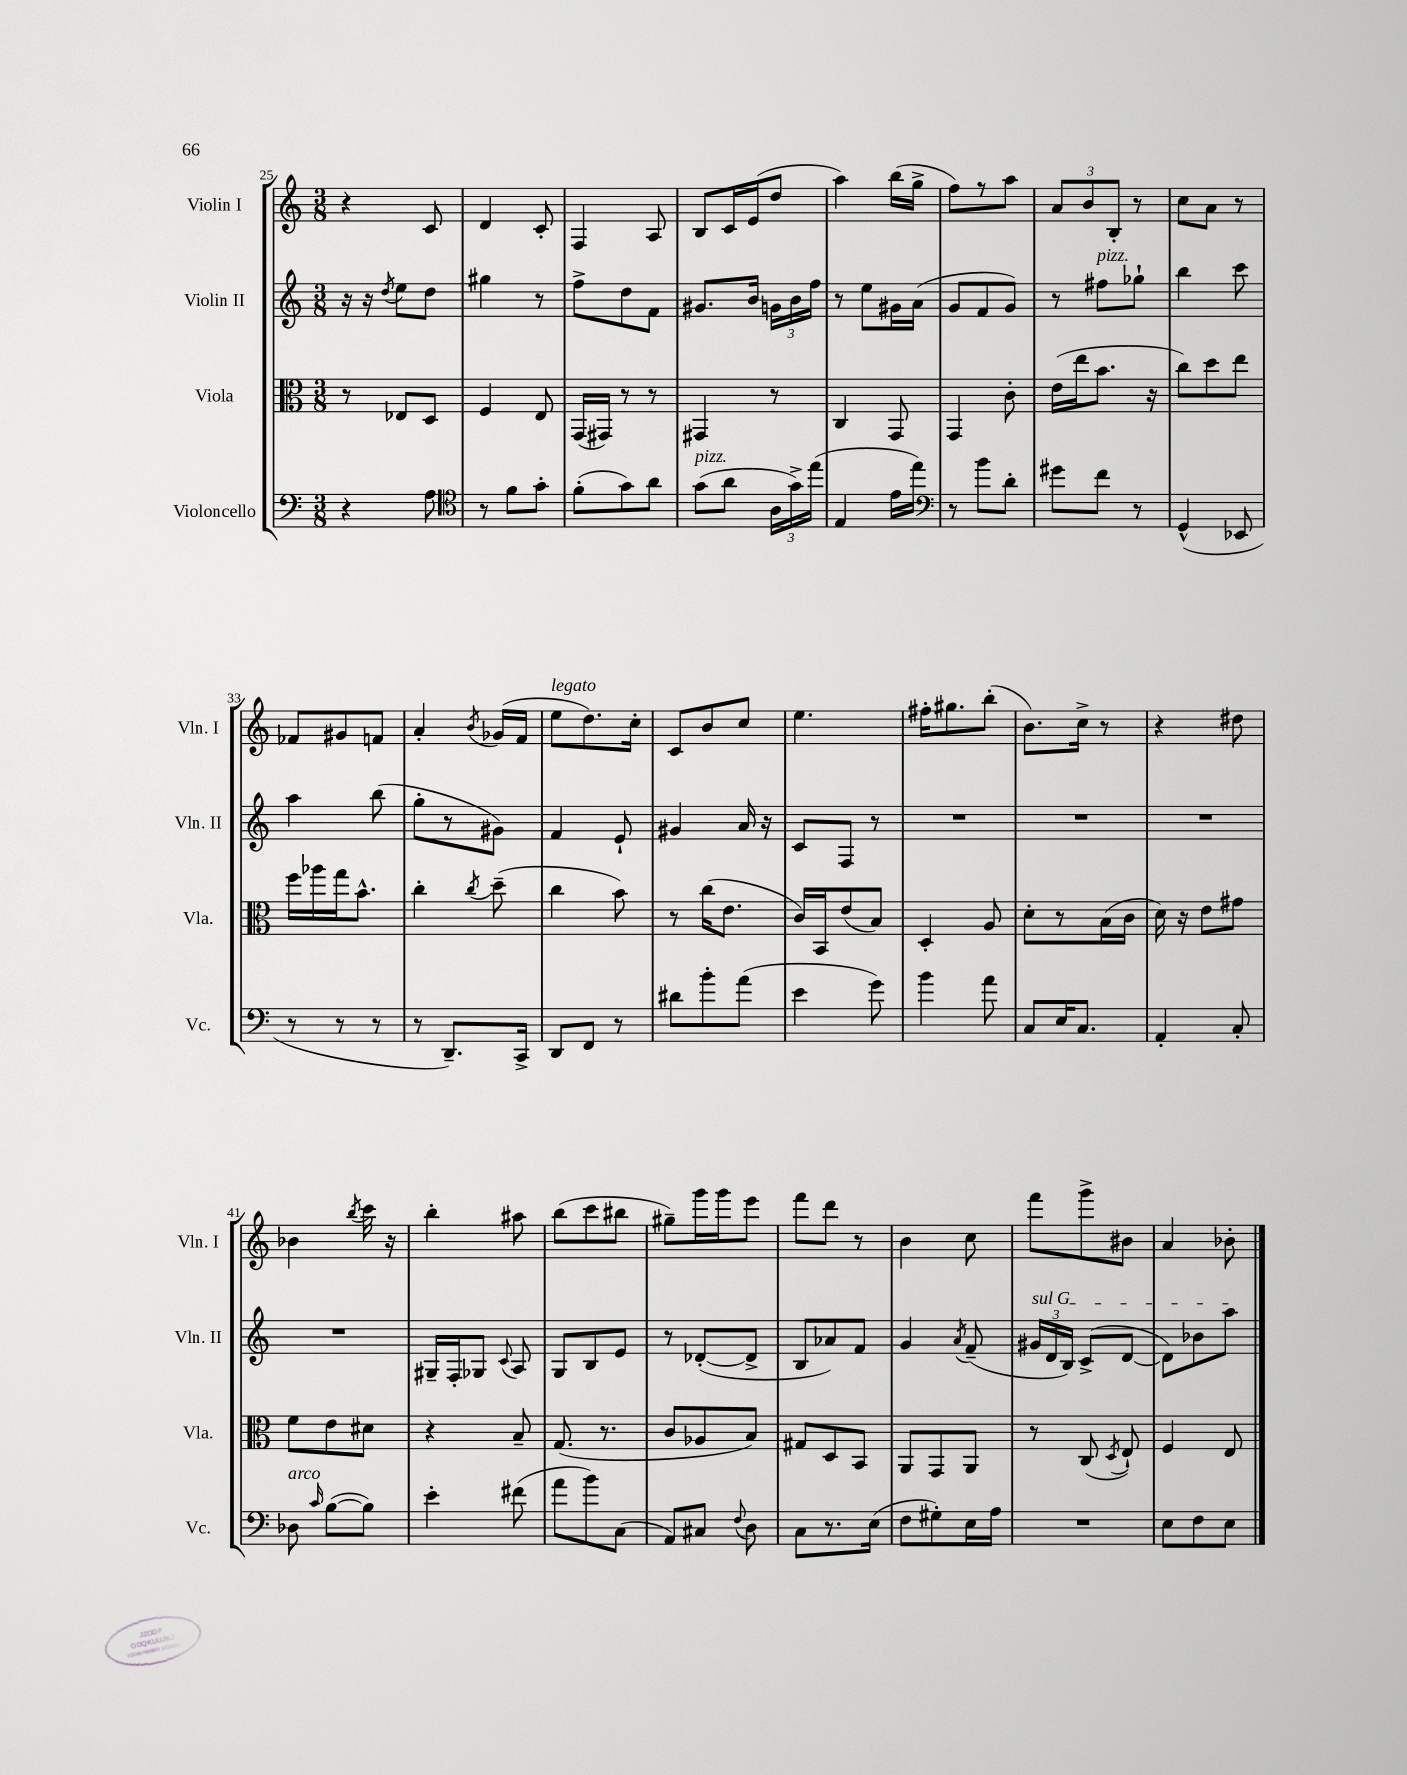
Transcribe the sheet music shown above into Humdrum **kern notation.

**kern	**kern	**kern	**kern
*staff4	*staff3	*staff2	*staff1
*clefF4	*clefC3	*clefG2	*clefG2
*k[]	*k[]	*k[]	*k[]
*M3/8	*M3/8	*M3/8	*M3/8
4r	8r	16r	4r
.	.	16r	.
.	.	8qdd/	.
.	8E-/L	8ee\L	.
8A\	8D/J	8dd\J	8c/
=	=	=	=
*clefC4	*	*	*
8r	4F/	4gg#\	4d/
8f\L	.	.	.
8g'\J	8E/	8r	8c'/
=	=	=	=
(8f'\L	(16GG/LL	8ff^\L	4F/
.	16GG#/JJ)	.	.
8g\)	8r	8dd\	.
8a\J	8r	8f\J	8A/
=	=	=	=
(8g\L	4GG#/	8.g#/L	8B/L
8a\J	.	.	16c/L
.	.	16b/Jk	(16e/J
24A\LL	8r	24g\LL	8dd/J
24g^\)	.	24b\	.
(24ee\JJ	.	24ff\JJ	.
=	=	=	=
4E/	4C/	8r	4aa\)
.	.	8ee\L	.
16e\LL	8GG/	16g#\L	(16bb\LL
16ee\JJ)	.	(16a\JJ	16gg^\JJ
=	=	=	=
*clefF4	*	*	*
8r	4GG/	8g/L	8ff\L)
8b\L	.	8f/	8r
8d'\J	8c'\	8g/J)	8aa\J
=	=	=	=
8g#\L	(16e\LL	8r	12a/L
.	16ee\J	.	.
.	.	.	12b/
8f\J	8.b\J	8ff#\L	.
.	.	.	12B'/J
8r	.	8gg-`\J	8r
.	16r	.	.
=	=	=	=
(4GG^^/	8cc\L)	4bb\	8cc\L
.	8dd\	.	8a\J
8EE-/	8ee\J	8ccc\	8r
=	=	=	=
8r	16ff\LL	4aa\	8f-/L
.	16aa-\	.	.
8r	16gg\J	.	8g#/
.	8.b^^\J	.	.
8r	.	(8bb\	8f/J
=	=	=	=
8r	4cc'\	8gg'\L	4a'/
8.DD~/L)	.	8r	.
.	8qcc/	.	8qb/
.	(8dd~\	8g#\J)	(16g-/LL
16CC^/Jk	.	.	16f/JJ
=	=	=	=
8DD/L	4cc\	4f/	8ee\L
8FF/J	.	.	8.dd\)
8r	8b\)	8e`/	.
.	.	.	16cc'\Jk
=	=	=	=
8d#\L	8r	4g#/	8c/L
8b'\	(16cc\LK	.	8b/
.	8.e\J	.	.
(8a\J	.	16a/	8cc/J
.	.	16r	.
=	=	=	=
4e\	16c/LL)	8c/L	4.ee\
.	16BB/J	.	.
.	(8e/	8F/J	.
8g\)	8B/J)	8r	.
=	=	=	=
4b\	4D'/	4.r	16ff#'\LK
.	.	.	8.gg#\
8a\	8A/	.	(8bb'\J
=	=	=	=
8C/L	8d'\L	4.r	8.b\L)
16E/K	8r	.	.
8.C/J	.	.	16cc^\Jk
.	(16B\L	.	8r
.	16c\JJ	.	.
=	=	=	=
4AA'/	16d\)	4.r	4r
.	16r	.	.
.	8e\L	.	.
8C'/	8g#\J	.	8dd#\
=	=	=	=
8D-\	8f\L	4.r	4b-\
16qqc/	.	.	.
([8B\L	8e\	.	.
.	.	.	8qbb/
8B\]J)	8d#\J	.	16ccc\
.	.	.	16r
=	=	=	=
4e'\	4r	16G#~/LL	4bb'\
.	.	16F'/J	.
.	.	8G-/J	.
.	.	8qqc/	.
(8f#\	8B~/	8A/	8aa#\
=	=	=	=
8a\L	(8.G/	8G/L	(8bb\L
8b\)	.	8B/	8ccc\
.	8.r	.	.
(8C\J	.	8e/J	8bb#\J
=	=	=	=
8AA/L)	8c/L	8r	8gg#~\L)
8C#/J	8A-/	([8d-'/L	16ggg\L
.	.	.	16ggg\J
8qqF/	.	.	.
8D\	8B/J)	8d-^/]J	8eee\J
=	=	=	=
8C\L	8G#/L	8B/L	8fff\L
8.r	8D/	8a-/)	8ddd\J
.	8BB/J	8f/J	8r
(16E\Jk	.	.	.
=	=	=	=
8F\L	8AA/L	4g/	4b\
8G#'\)	8GG/	.	.
.	.	8qa/	.
16E\L	8AA/J	(8f~/	8cc\
16A\JJ	.	.	.
=	=	=	=
4.r	8r	24g#/LL	8fff\L
.	.	24d/	.
.	.	24B/JJ)	.
.	(8C/	(8c^/L	8ggg^\
.	8qD/	.	.
.	8E`/)	[8d/J	8b#\J
=	=	=	=
8E\L	4F/	8d\]L)	4a/
8F\	.	8b-\	.
8E\J	8E/	8aa\J	8b-'\
==	==	==	==
*-	*-	*-	*-
